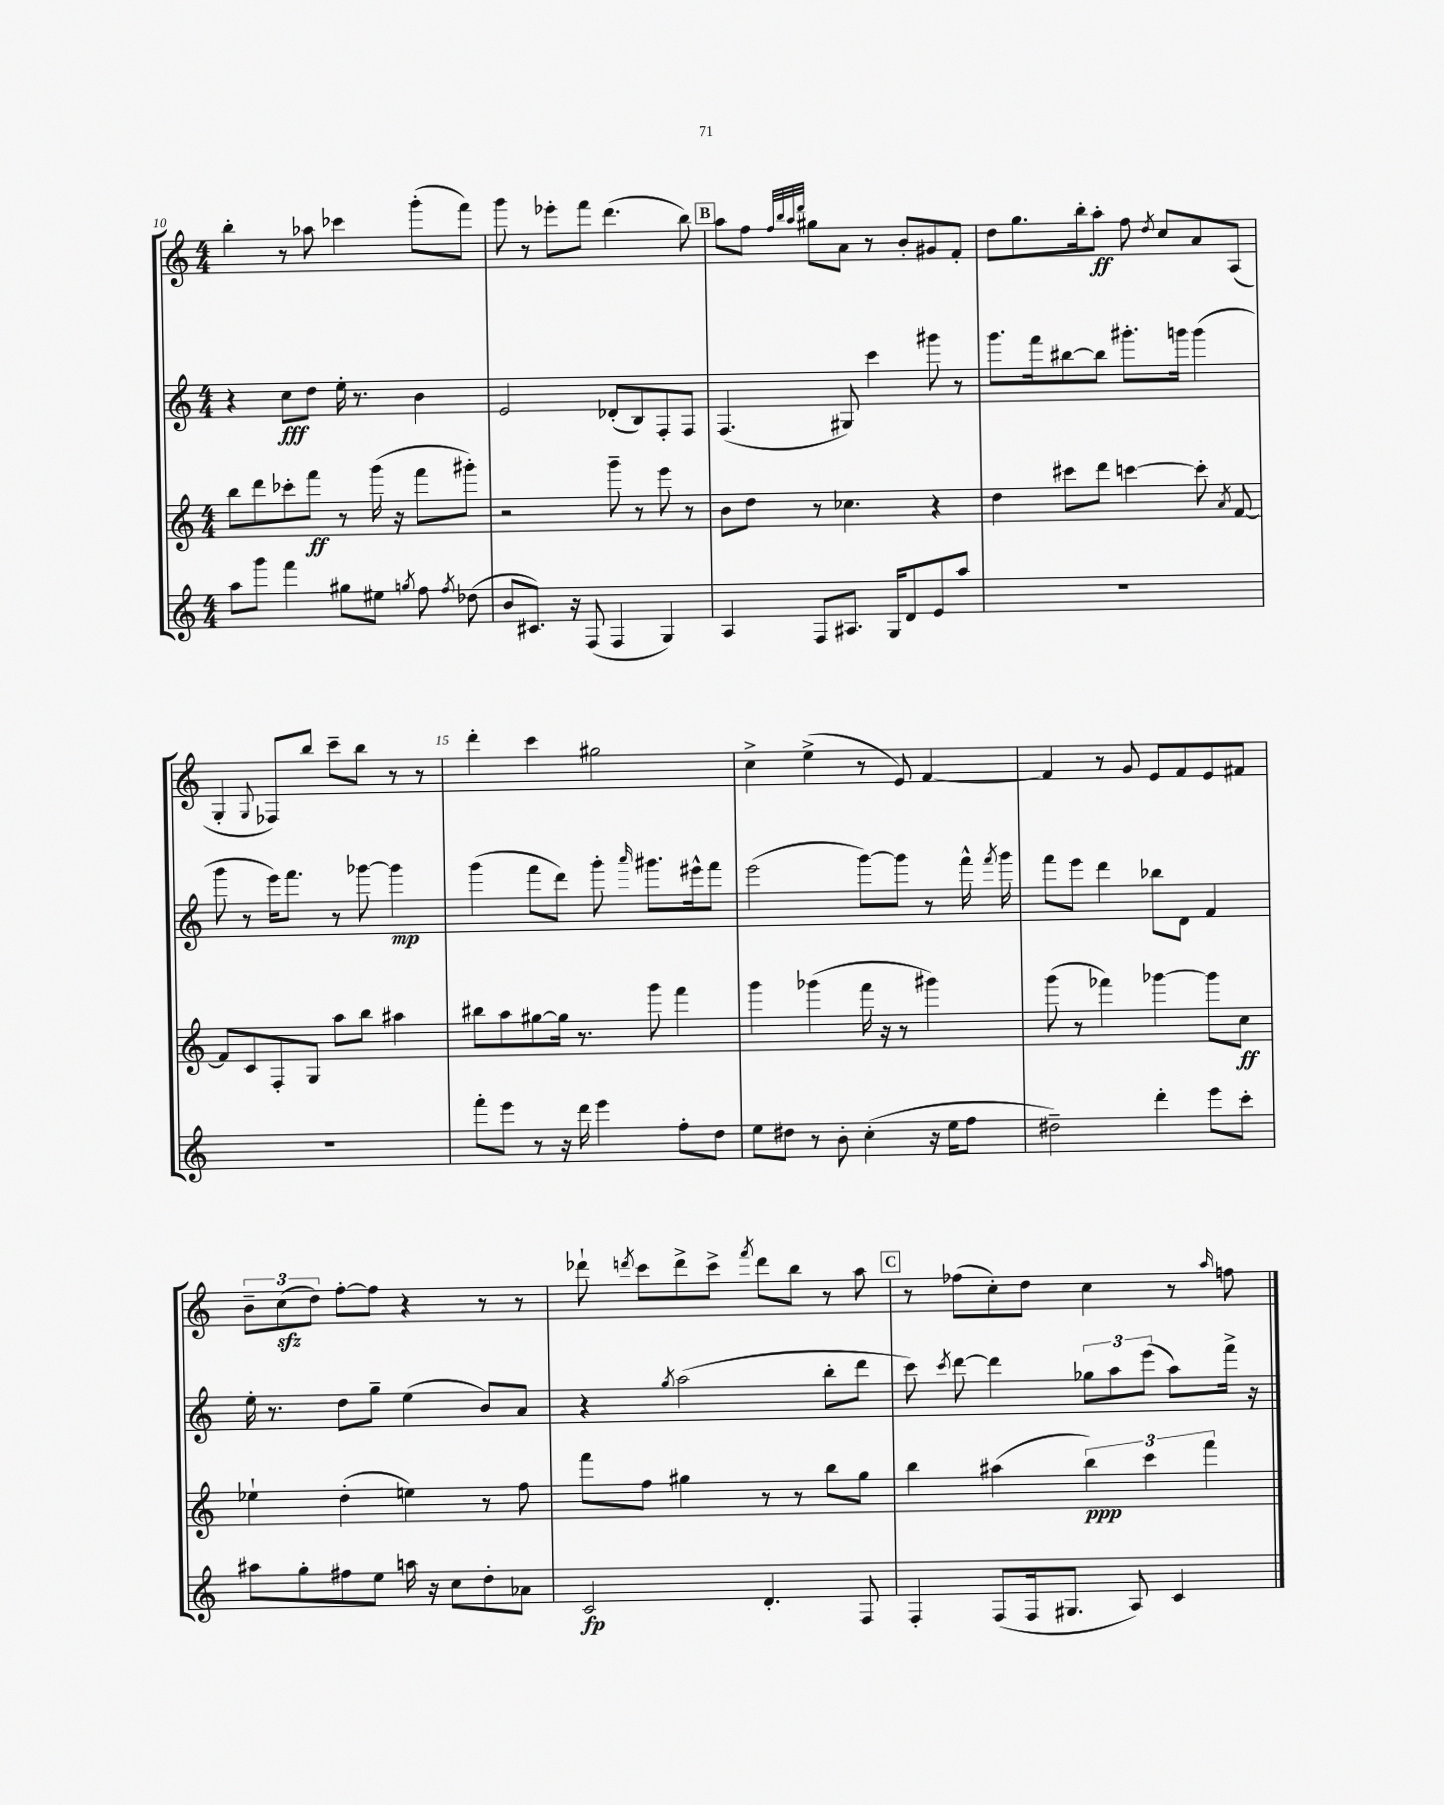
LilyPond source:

<<
\new StaffGroup <<
\new Staff = "s0" {
    \clef treble \key c \major \numericTimeSignature \time 4/4
    \autoBeamOff b''4-. r8 aes''8 ces'''4 g'''8[-.( f'''8]) |
    g'''8 r8 ees'''8[-. f'''8] d'''4.( b''8) |
    \mark \markup { \box "B" } a''8[ f''8] \grace { f''32[ b''32 a''32 d'''32] } gis''8[ a'8] r8 b'8[-. gis'8 f'8]-. |
    d''8[ g''8. b''16-. a''8]-.\ff f''8 \acciaccatura { d''8 } c''8[ a'8 a8]( |
    g4-. \appoggiatura { g8 } fes8[) b''8] c'''8[-- b''8] r8 r8 |
    d'''4-. c'''4 gis''2 |
    c''4-> e''4->( r8 e'8) f'4~ |
    f'4 r8 g'8 e'8[ f'8 e'8 fis'8] |
    \tuplet 3/2 { b'8[-- c''8\sfz( d''8]) } f''8[~-. f''8] r4 r8 r8 |
    des'''8-! \acciaccatura { d'''8 } c'''8[ d'''8-> c'''8]-> \acciaccatura { f'''8 } d'''8[ b''8] r8 a''8 |
    \mark \markup { \box "C" } r8 fes''8[( c''8-.) d''8] c''4 r8 \grace { a''16 } f''8 \bar "|." |
}
\new Staff = "s1" {
    \clef treble \key c \major \numericTimeSignature \time 4/4
    \autoBeamOff r4 c''8[\fff d''8] e''16-. r8. b'4 |
    e'2 des'8[-.( b8) f8-. f8] |
    \mark \markup { \box "B" } f4.( gis8) c'''4 gis'''8 r8 |
    g'''8.[ f'''16 bis''8~ bis''8] gis'''8.[-. g'''16] g'''4( |
    g'''8 r8 e'''16[) f'''8.] r8 ges'''8~ ges'''4\mp |
    g'''4( f'''8[ d'''8]) g'''8-. \grace { a'''16 } gis'''8.[ eis'''16-^ f'''8] |
    e'''2( g'''8[~) g'''8] r8 f'''16-^ \acciaccatura { f'''8 } g'''16 |
    f'''8[ e'''8] d'''4 bes''8[ d'8] f'4 |
    e''16-. r8. d''8[ g''8]-- e''4( b'8[) a'8] |
    r4 \acciaccatura { g''8 } a''2( b''8[-. d'''8] |
    \mark \markup { \box "C" } c'''8) \acciaccatura { c'''8 } d'''8~ d'''4 \tuplet 3/2 { ges''8[ a''8 e'''8]( } a''8[) f'''16]-> r16 \bar "|." |
}
\new Staff = "s2" {
    \clef treble \key c \major \numericTimeSignature \time 4/4
    \autoBeamOff b''8[ d'''8 ces'''8-. f'''8]\ff r8 g'''16( r16 f'''8[ gis'''8]-.) |
    r2 g'''8-- r8 e'''8 r8 |
    \mark \markup { \box "B" } b'8[ d''8] r8 ces''4. r4 |
    d''4 cis'''8[ d'''8] c'''4~ c'''8-. \acciaccatura { a'8 } f'8~ |
    f'8[ c'8 f8-. g8] a''8[ b''8] ais''4 |
    bis''8[ a''8 gis''8~ gis''16] r8. g'''8 f'''4 |
    g'''4 ges'''4( f'''16 r16 r8 gis'''4) |
    g'''8( r8 fes'''4) ges'''4~ ges'''8[ c''8]\ff |
    ees''4-! d''4-.( e''4) r8 f''8 |
    f'''8[ f''8] gis''4 r8 r8 b''8[ gis''8] |
    \mark \markup { \box "C" } b''4 ais''4( \tuplet 3/2 { b''4\ppp) c'''4 f'''4 } \bar "|." |
}
\new Staff = "s3" {
    \clef treble \key c \major \numericTimeSignature \time 4/4
    \autoBeamOff a''8[ g'''8] f'''4 gis''8[ eis''8] \acciaccatura { g''8 } f''8 \acciaccatura { f''8 } des''8( |
    b'8[ cis'8.]) r16 f8( f4 g4) |
    \mark \markup { \box "B" } a4 f8[ ais8.] g16[ d'8 e'8 a''8] |
    R1 |
    R1 |
    f'''8[-. e'''8] r8 r16 d'''16 e'''4 f''8[-. d''8] |
    e''8[ dis''8] r8 b'8-. c''4-.( r16 e''16[ f''8] |
    dis''2--) d'''4-. e'''8[ c'''8]-. |
    ais''8[ g''8-. fis''8 e''8] a''16 r16 c''8[ d''8-. aes'8] |
    c'2\fp d'4.-. f8 |
    \mark \markup { \box "C" } f4-. f8[( f16 gis8.] a8) c'4 \bar "|." |
}
>>
>>
\layout { \context { \Score currentBarNumber = #10 \override BarNumber.break-visibility = ##(#f #t #t) barNumberVisibility = #(every-nth-bar-number-visible 5) } }
